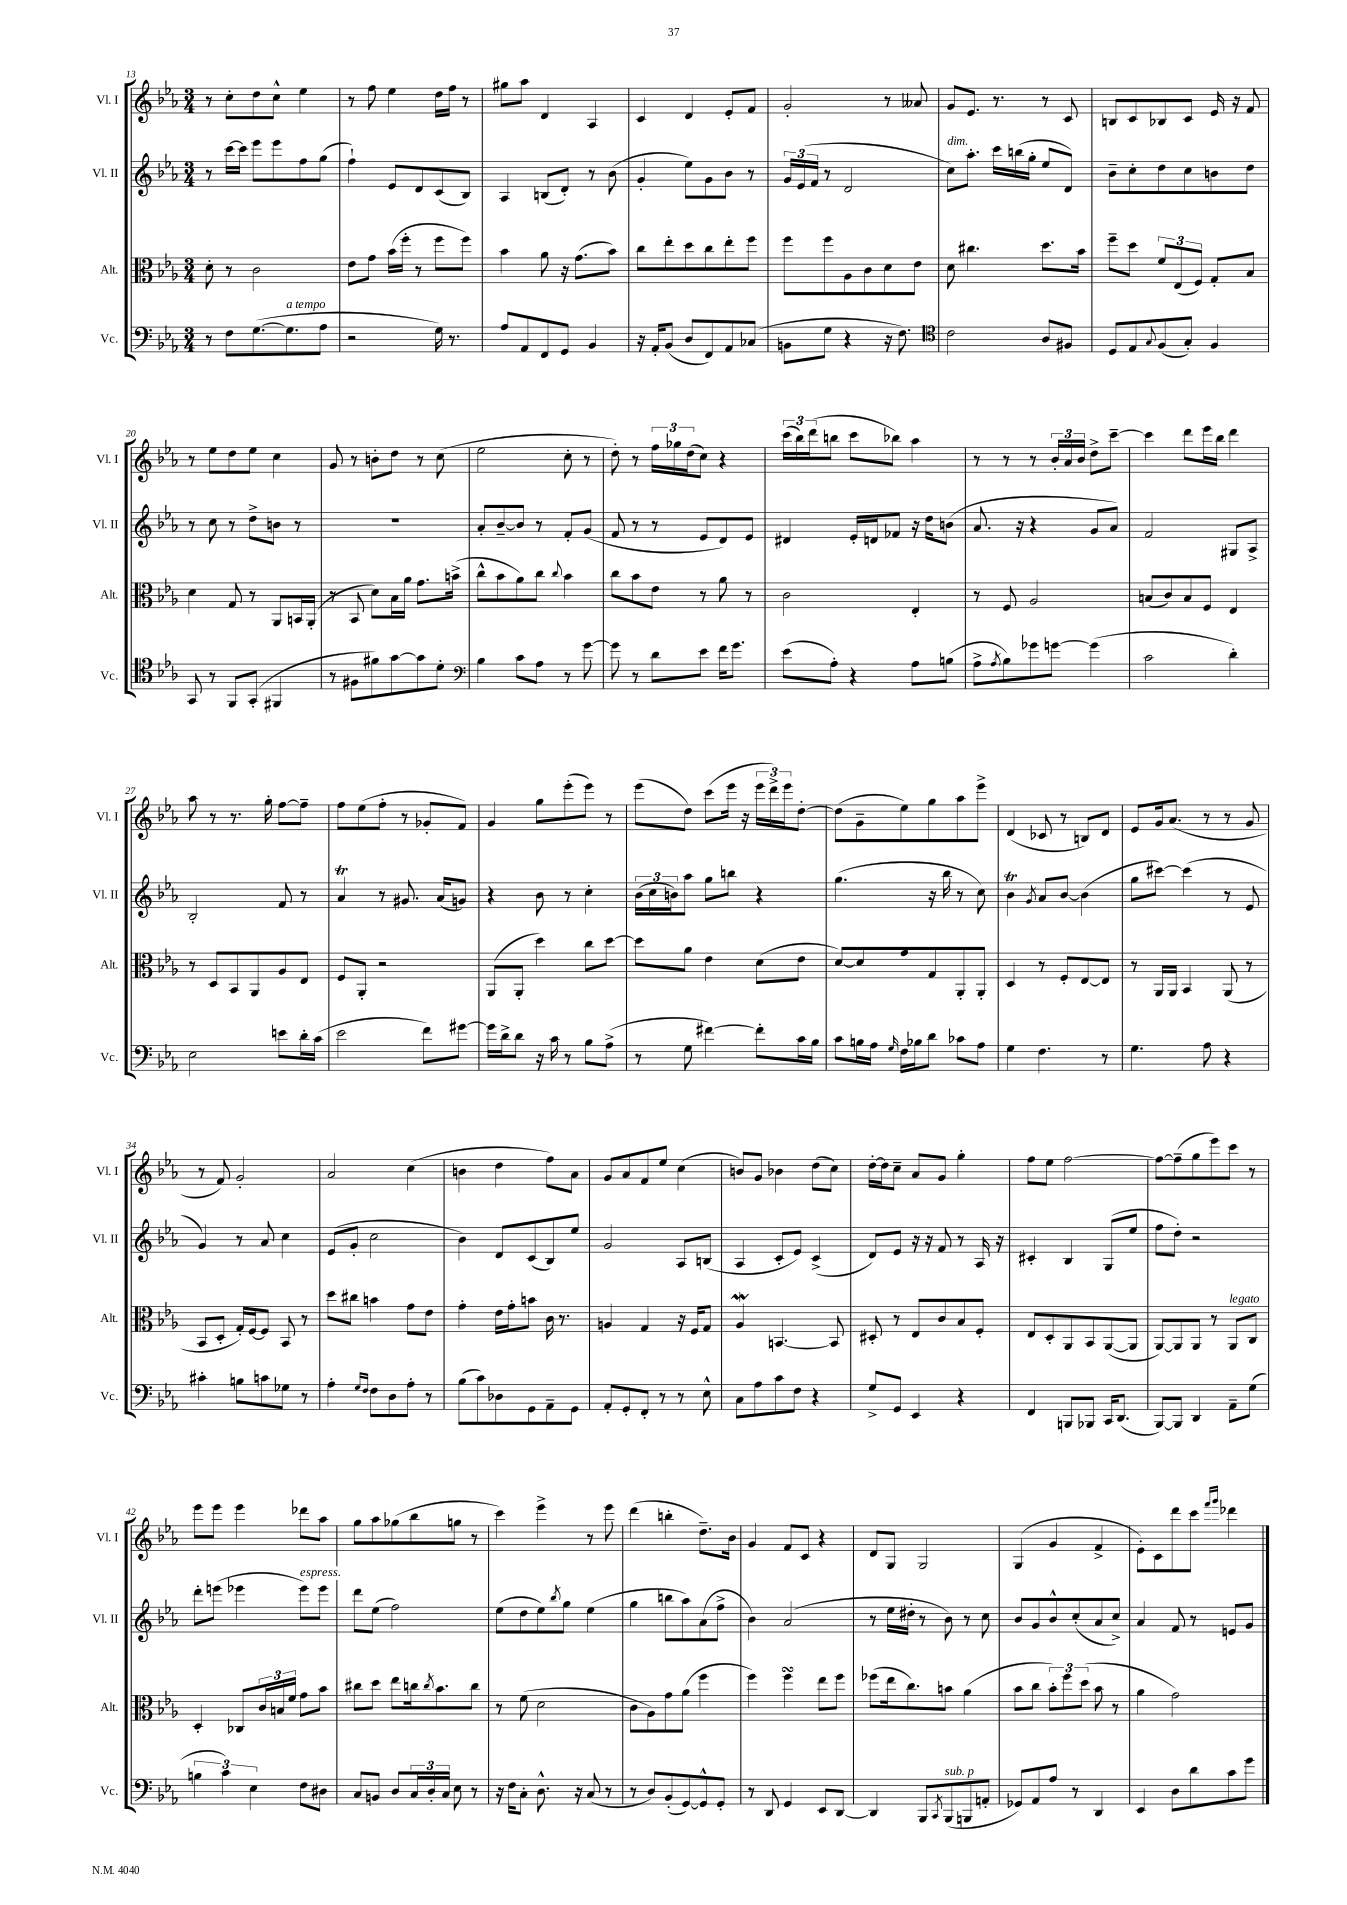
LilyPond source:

<<
\new StaffGroup <<
\new Staff = "s0" \with { instrumentName = "Vl. I" shortInstrumentName = "Vl. I" } {
    \clef treble \key ees \major \numericTimeSignature \time 3/4
    r8 c''8-. d''8 c''8-^ ees''4 |
    r8 f''8 ees''4 d''16 f''16 r8 |
    gis''8 aes''8 d'4 aes4 |
    c'4 d'4 ees'8-. f'8 |
    g'2-. r8 aeses'8 |
    g'8 ees'8. r8. r8 c'8 |
    b8 c'8 bes8 c'8 ees'16 r16 f'8 |
    r8 ees''8 d''8 ees''8 c''4 |
    g'8 r8 b'8-. d''8 r8 c''8( |
    ees''2 c''8-. r8 |
    d''8-.) r8 \tuplet 3/2 { f''16 ges''16 d''16( } c''8) r4 |
    \tuplet 3/2 { c'''16( bes''16) d'''16( } b''8 c'''8 bes''8) aes''4 |
    r8 r8 r8 \tuplet 3/2 { bes'16-. aes'16 bes'16 } d''8-> c'''8~-- |
    c'''4 d'''8 ees'''16 bes''16 d'''4 |
    aes''8 r8 r8. g''16-. f''8~ f''8-- |
    f''8 ees''8( f''8-. r8 ges'8-. f'8) |
    g'4 g''8 ees'''8-.( ees'''8) r8 |
    ees'''8( d''8) c'''8( ees'''16 r16 \tuplet 3/2 { ees'''16 d'''16->) ees'''16 } d''8~-. |
    d''8( g'8-- ees''8) g''8 aes''8 ees'''8-> |
    d'4( ces'8 r8 b8) d'8 |
    ees'8 g'16 aes'8.( r8 r8 g'8 |
    r8 f'8) g'2-. |
    aes'2 c''4( |
    b'4 d''4 f''8) aes'8 |
    g'8 aes'8 f'8 ees''8 c''4( |
    b'8) g'8 bes'4 d''8( c''8) |
    d''16~-. d''16 c''8-- aes'8 g'8 g''4-. |
    f''8 ees''8 f''2~ |
    f''8~ f''8--( g''8 ees'''8) c'''8 r8 |
    ees'''8 ees'''8 ees'''4 des'''8 aes''8 |
    g''8 aes''8 ges''8( bes''8 g''8 r8 |
    c'''4) ees'''4-> r8 ees'''8 |
    d'''4( b''4-. d''8.--) bes'16 |
    g'4 f'8 c'8 r4 |
    d'8 g8 g2 |
    g4( g'4 f'4-> |
    ees'8-.) c'8 d'''8 c'''8 \grace { f'''16 g'''16 } des'''4 \bar "|." |
}
\new Staff = "s1" \with { instrumentName = "Vl. II" shortInstrumentName = "Vl. II" } {
    \clef treble \key ees \major \numericTimeSignature \time 3/4
    r8 c'''16~ c'''16 ees'''8 ees'''8 f''8 g''8( |
    f''4-!) ees'8 d'8 c'8( bes8) |
    aes4 b8( d'8-.) r8 bes'8( |
    g'4-. ees''8) g'8 bes'8 r8 |
    \tuplet 3/2 { g'16 ees'16( f'16 } r8 d'2 |
    c''8^\markup { \italic "dim." }) aes''8.-. c'''16 b''16( g''16-. ees''8 d'8) |
    bes'8-- c''8-. d''8 c''8 b'8 d''8 |
    r8 c''8 r8 d''8-> b'8 r8 |
    R2. |
    aes'8-. bes'8~-- bes'8 r8 f'8-. g'8( |
    f'8 r8 r8 ees'8 d'8) ees'8 |
    dis'4 ees'16-. d'16 fes'8 r16 d''16 b'8( |
    aes'8. r16 r4 g'8 aes'8) |
    f'2 gis8 aes8-> |
    bes2-. f'8 r8 |
    aes'4\trill r8 gis'8. aes'16( g'8) |
    r4 bes'8 r8 c''4-. |
    \tuplet 3/2 { bes'16( c''16 b'16) } aes''8 g''8 b''8 r4 |
    g''4.( r16 bes''16 r8 c''8) |
    bes'4\trill \acciaccatura { g'8 } aes'8 bes'8~ bes'4( |
    g''8 cis'''8~) cis'''4( r8 ees'8 |
    g'4) r8 aes'8 c''4 |
    ees'8( g'8-. c''2 |
    bes'4) d'8 c'8( bes8) ees''8 |
    g'2 aes8 b8( |
    aes4 c'8-. ees'8) c'4->( |
    d'8) ees'8 r16 r16 f'8 r8 aes16 r16 |
    cis'4-. bes4 g8( ees''8 |
    f''8 d''8-.) r2 |
    d'''8-. e'''8( ees'''4 ees'''8^\markup { \italic "espress." }) ees'''8 |
    d'''8 ees''8( f''2) |
    ees''8( d''8 ees''8) \acciaccatura { bes''8 } g''8 ees''4( |
    g''4 b''8 aes''8) aes'8( f''8-> |
    bes'4) aes'2( |
    r8 ees''16 dis''16-. r8 bes'8) r8 c''8 |
    bes'8 g'8 bes'8-^ c''8-.( aes'8 c''8->) |
    aes'4 f'8 r8 e'8 g'8 \bar "|." |
}
\new Staff = "s2" \with { instrumentName = "Alt." shortInstrumentName = "Alt." } {
    \clef alto \key ees \major \numericTimeSignature \time 3/4
    d'8-. r8 c'2 |
    ees'8 g'8 bes'16( f''16-. r8 f''8 f''8) |
    bes'4 aes'8 r16 g'8.( bes'8) |
    c''8 ees''8-. d''8 c''8 ees''8-. f''8 |
    f''8 f''8 aes8 c'8 d'8 ees'8 |
    d'8 cis''4. d''8. bes'16 |
    f''8-- d''8 \tuplet 3/2 { f'8 ees8( f8) } g8-. bes8 |
    d'4 g8 r8 aes,8 b,16 aes,16-.( |
    r8 bes,8 d'8) bes16 aes'16 g'8. b'16->( |
    c''8-^ bes'8 aes'8) c''8 \appoggiatura { c''8 } bes'4 |
    c''8 bes'8 ees'8 r8 aes'8 r8 |
    c'2 ees4-. |
    r8 f8 aes2 |
    b8( c'8) b8 f8 ees4 |
    r8 d8 bes,8 aes,8 aes8 ees8 |
    f8 aes,8-. r2 |
    aes,8( aes,8-. d''4) c''8 d''8~ |
    d''8 aes'8 ees'4 d'8( ees'8 |
    d'8~) d'8 g'8 g8 aes,8-. aes,8-. |
    d4 r8 f8-. ees8~ ees8 |
    r8 aes,16 aes,16 bes,4 aes,8( r8 |
    bes,8 d8-. g16-.) f16~ f8 bes,8 r8 |
    d''8 cis''8 b'4 g'8 ees'8 |
    g'4-. ees'16 g'16-. b'8 c'16 r8. |
    a4 g4 r16 f16 g8 |
    aes4\mordent b,4.~ b,8 |
    dis8-. r8 ees8 c'8 bes8 f8-. |
    ees8 d8-. aes,8 bes,8 aes,8~( aes,8 |
    aes,8~) aes,8 aes,8 r8 aes,8^\markup { \italic "legato" } c8 |
    d4-. ces8 \tuplet 3/2 { c'16 b16 f'16 } g'8 bes'8 |
    cis''8 d''8 ees''8 c''16 \acciaccatura { c''8 } bes'8. c''8 |
    r8 f'8( d'2 |
    c'8 aes8) g'8 aes'8( f''4 |
    f''4) f''4\turn ees''8 f''8 |
    fes''8( ees''16 c''8.) b'8 aes'4( |
    bes'8 c''8 \tuplet 3/2 { bes'8-.) f''8 d''8( } bes'8 r8 |
    aes'4 g'2) \bar "|." |
}
\new Staff = "s3" \with { instrumentName = "Vc." shortInstrumentName = "Vc." } {
    \clef bass \key ees \major \numericTimeSignature \time 3/4
    r8 f8 g8.~( g8.^\markup { \italic "a tempo" } aes8 |
    r2 g16) r8. |
    aes8 aes,8 f,8 g,8 bes,4 |
    r16 aes,16-. bes,8( d8 f,8) aes,8 ces8( |
    b,8 g8 r4 r16 f8.) |
    \clef tenor c'2 aes8 fis8 |
    d8 ees8 \appoggiatura { g8 } f8( g8-.) f4 |
    g,8 r8 f,8 g,8-.( fis,4 |
    r8 fis8 fis'8) g'8~ g'8 d'8-. |
    \clef bass bes4 c'8 aes8 r8 g'8~ |
    g'8 r8 d'8 ees'8 f'16 g'8. |
    ees'8( aes8-.) r4 aes8 b8( |
    aes8-> \acciaccatura { aes8 } bes8) ges'8 g'8~ g'4( |
    c'2 d'4-.) |
    ees2 e'8 d'16-. c'16( |
    ees'2 f'8) gis'8~ |
    gis'16 d'16-> d'8 r16 c'16 r8 bes8 aes8->( |
    r8 g8 fis'4~) fis'8-. c'16 bes16 |
    c'8 b16 aes16 \grace { g16 } f16 bes16 d'8 ces'8 aes8 |
    g4 f4. r8 |
    g4. aes8 r4 |
    cis'4-. b8 c'8 ges8 r8 |
    aes4-. \grace { g16 f16 } f8 d8 aes8-. r8 |
    bes8( c'8) des8 g,8 aes,8-- g,8 |
    aes,8-. g,8-. f,8-. r8 r8 ees8-^ |
    c8 aes8 c'8 f8 r4 |
    g8-> g,8 ees,4 r4 |
    f,4 b,,8 bes,,8 c,16 d,8.( |
    bes,,8~) bes,,8 d,4 aes,8-- g8( |
    \tuplet 3/2 { b4 c'4) ees4 } f8 dis8 |
    c8 b,8 d8 \tuplet 3/2 { c16 d16-. c16 } ees8 r8 |
    r16 f16 c8-. d8.-^ r16 c8( r8 |
    r8 d8) bes,8-.( g,8~) g,8-^ g,8-. |
    r8 d,8 g,4 ees,8 d,8~ |
    d,4 bes,,8 \acciaccatura { c,8 } bes,,8^\markup { \italic "sub. p" }( b,,8 a,8-. |
    ges,8) aes,8 aes8 r8 d,4 |
    ees,4 d8 d'8 c'8 g'8 \bar "|." |
}
>>
>>
\layout { \context { \Score currentBarNumber = #13 } }
